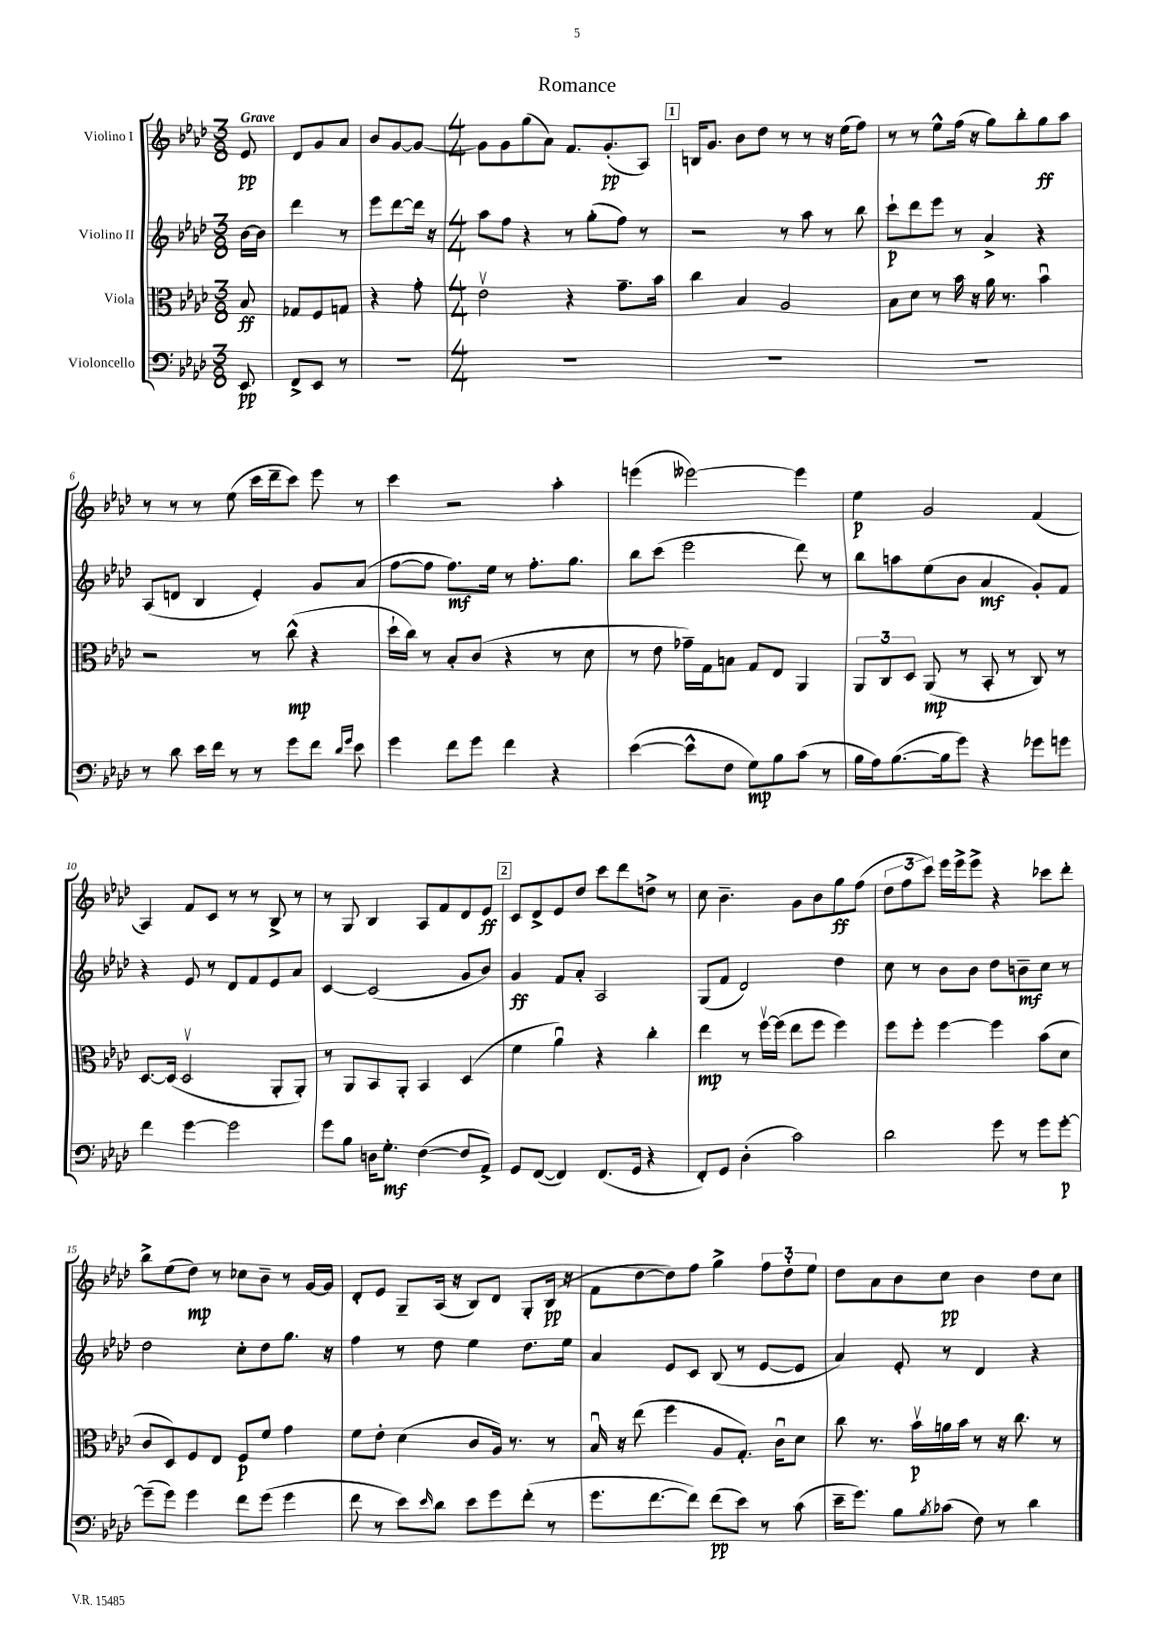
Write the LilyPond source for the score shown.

\header { title = "Romance" }
<<
\new StaffGroup <<
\new Staff = "s0" \with { instrumentName = "Violino I" } {
    \clef treble \key aes \major \numericTimeSignature \time 3/8 \partial 8 \tempo "Grave"
    ees'8\pp |
    des'8 g'8 aes'8 |
    bes'8 g'8~ g'8~ |
    \numericTimeSignature \time 4/4 g'8 g'8 g''8( aes'8) f'8. g'8.-.\pp( aes8) |
    \mark \markup { \box "1" } b16 g'8. bes'8 des''8 r8 r8 r16 ees''16( f''8) |
    r8 r8 ees''8-^ f''16( r16 g''8) bes''8-. g''8\ff aes''8 |
    r8 r8 r8 ees''8( c'''16 des'''16-- c'''8) ees'''8 r8 |
    c'''4 r2 aes''4-. |
    e'''4( eeses'''2~) eeses'''4 |
    ees''4\p g'2 f'4( |
    aes4) f'8 c'8 r8 r8 bes8-> r8 |
    r8 g8 bes4 aes8 f'8 des'8 ees'8\ff |
    \mark \markup { \box "2" } c'8 des'8-> ees'8 des''8 c'''8 des'''8 d''8-> r8 |
    c''8 bes'4.-- g'8 bes'8 g''8\ff f''8( |
    \tuplet 3/2 { des''8 f''8 c'''8) } ees'''16 ees'''16-> ees'''8-> r4 ces'''8 des'''8-. |
    bes''8-> ees''8( des''8\mp) r8 ces''8 bes'8-- r8 g'16~ g'16 |
    des'8-. ees'8 g8-- aes16( r16 bes8) des'8 g8-. bes16\pp( r16 |
    f'8 des''8~ des''8) f''8 g''4-> \tuplet 3/2 { f''8 des''8-. ees''8 } |
    des''8 aes'8 bes'8 c''8\pp bes'4 des''8 c''8 \bar "|." |
}
\new Staff = "s1" \with { instrumentName = "Violino II" } {
    \clef treble \key aes \major \numericTimeSignature \time 3/8 \partial 8
    bes'16~ bes'16 |
    des'''4 r8 |
    ees'''8 des'''8~ des'''16 r16 |
    \numericTimeSignature \time 4/4 aes''8 f''8 r4 r8 g''8-.( f''8) r8 |
    \mark \markup { \box "1" } r2 r8 aes''8 r8 bes''8 |
    c'''8-!\p des'''8 ees'''8 r8 aes'4-> r4 |
    aes8( d'8 bes4 ees'4-.) g'8 aes'8( |
    f''8~ f''8 f''8.\mf) ees''16 r8 f''8.-. g''8. |
    bes''8 c'''8( ees'''2 des'''8) r8 |
    bes''8 a''8 ees''8( bes'8 aes'4\mf g'8-.) f'8 |
    r4 ees'8 r8 des'8 f'8 ees'8 aes'8 |
    c'4~ c'2( g'8 bes'8) |
    \mark \markup { \box "2" } g'4\ff f'8 aes'8-. aes2 |
    g8( f'8 des'2) des''4 |
    c''8 r8 bes'8 bes'8 des''8 b'8--\mf c''8 r8 |
    des''2 c''8-. des''8 g''8. r16 |
    f''4 r8 des''8 ees''4 des''8. ees''16 |
    aes'4 ees'8 c'8 bes8( r8 ees'8~ ees'8 |
    aes'4) ees'8-. r8 des'4 r4 \bar "|." |
}
\new Staff = "s2" \with { instrumentName = "Viola" } {
    \clef alto \key aes \major \numericTimeSignature \time 3/8 \partial 8
    bes8\ff |
    ges8 f8 g8 |
    r4 g'8-. |
    \numericTimeSignature \time 4/4 ees'2\upbow r4 g'8.-- bes'16 |
    \mark \markup { \box "1" } c''4 bes4 aes2 |
    bes8 des'8 r8 bes'16 r16 aes'16 r8. bes'4\downbow |
    r2 r8 c''8-^\mp( r4 |
    des''16-! c''16) r8 bes8-. c'8( r4 r8 des'8 |
    r8 ees'8 ges'16--) g16 b8 g8 ees8 aes,4 |
    \tuplet 3/2 { aes,8 c8 des8 } aes,8\mp( r8 bes,8-. r8 c8) r8 |
    des8.~ des16( des2\upbow aes,8-. aes,8-.) |
    r8 aes,8 bes,8 aes,8-. bes,4 des4( |
    \mark \markup { \box "2" } f'4 aes'4\downbow) r4 c''4-. |
    ees''4\mp r8 f''16~\upbow f''16( ees''8 f''8 f''4) |
    f''8 f''8-. f''4~ f''4 bes'8( des'8 |
    c'8 des8) f8 ees8 f8\p f'8 g'4 |
    f'8 ees'8-. des'4( c'8 aes16) r8. r8 |
    bes16\downbow r16 ees''8( f''4 aes8 g8.-.) c'16\downbow des'8 |
    c''8 r8. bes'16\upbow\p a'16 bes'16 r8 r16 c''8. r8 \bar "|." |
}
\new Staff = "s3" \with { instrumentName = "Violoncello" } {
    \clef bass \key aes \major \numericTimeSignature \time 3/8 \partial 8
    ees,8\pp |
    f,8-> ees,8 r8 |
    R4. |
    \numericTimeSignature \time 4/4 R1 |
    \mark \markup { \box "1" } R1 |
    R1 |
    r8 des'8 ees'16 f'16 r8 r8 g'8 f'8 \grace { des'16 g'16 } ees'8 |
    g'4 f'8 g'8 f'4 r4 |
    ees'4~( ees'8-^ f8 g8\mp) bes8 c'8( r8 |
    bes16 aes16) bes8.~( bes16 g'8) r4 ges'8 g'8 |
    f'4 g'4~ g'2 |
    g'8 bes8 d16 g8.-.\mf f4~( f8 aes,8->) |
    \mark \markup { \box "2" } g,8 f,8~( f,4) f,8.( g,16 r4 |
    f,8-.) g,8 des4-.( c'2) |
    des'2 g'8 r8 g'8 g'8~-.\p |
    g'8--( g'8) g'4 f'8 g'8( g'4 |
    f'8 r8 ees'8) \grace { ees'16 } des'8 ees'8 g'8 f'8-.( r8 |
    g'8. f'8.~ f'8) f'8\pp( ees'8) r8 c'8( |
    ees'16-- g'8.) bes8 \acciaccatura { bes8 } ces'8( f8) r8 des'4 \bar "|." |
}
>>
>>
